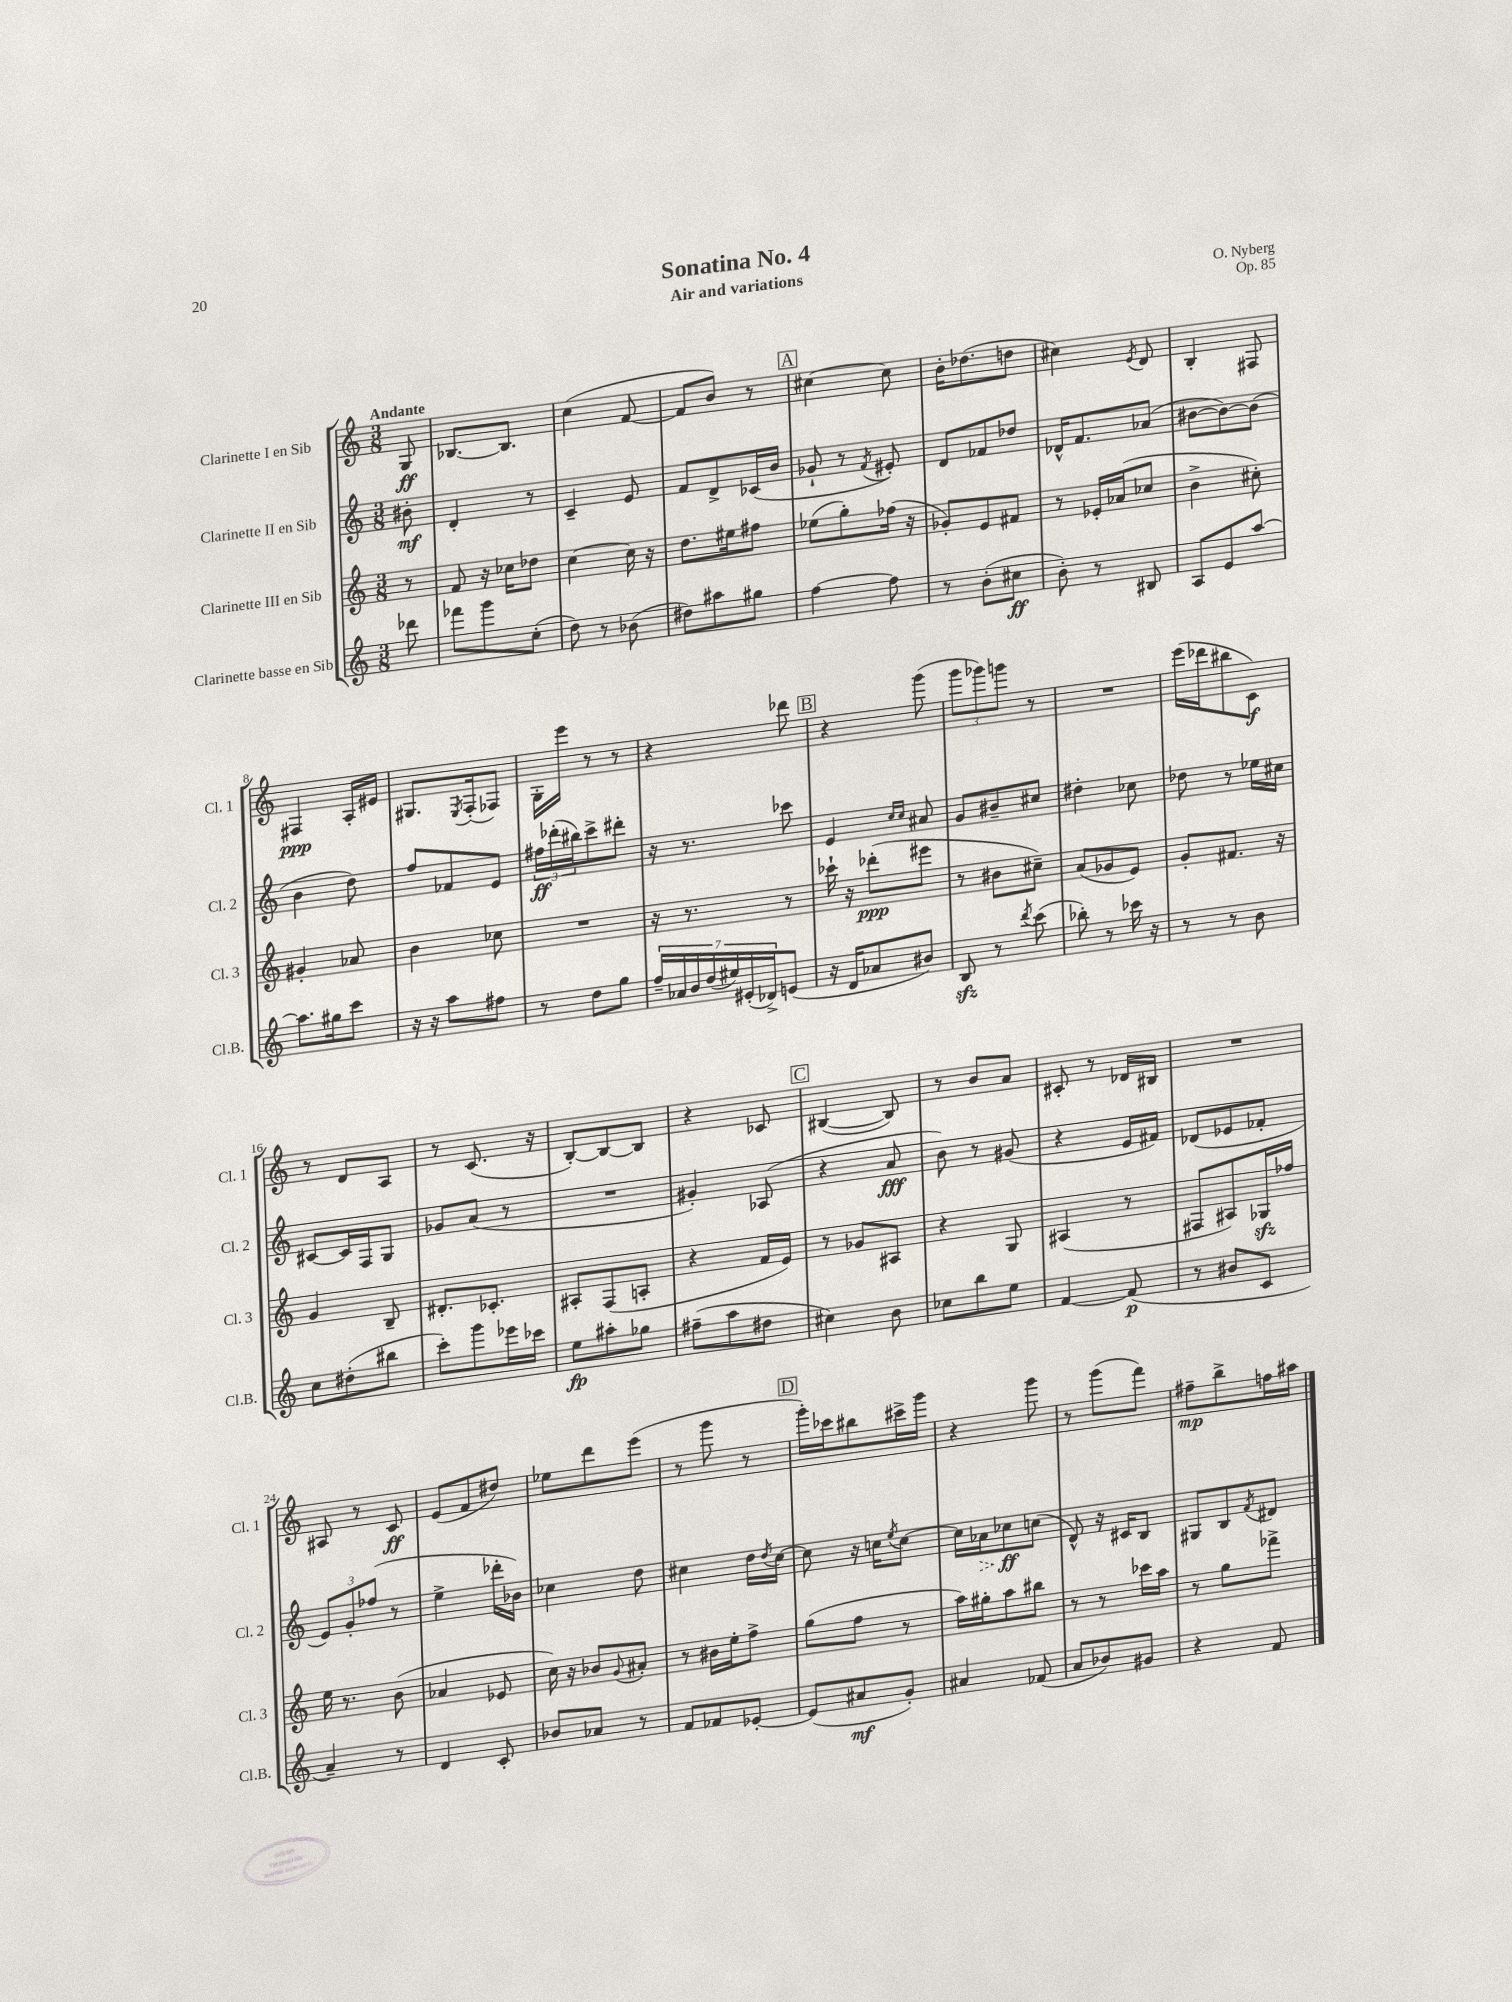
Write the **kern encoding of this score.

**kern	**dynam	**kern	**dynam	**kern	**dynam	**kern	**dynam
*part4	*part4	*part3	*part3	*part2	*part2	*part1	*part1
*staff4	*staff4	*staff3	*staff3	*staff2	*staff2	*staff1	*staff1
*I"Clarinette basse en Sib	*	*I"Clarinette III en Sib	*	*I"Clarinette II en Sib	*	*I"Clarinette I en Sib	*
*I'Cl.B.	*	*I'Cl. 3	*	*I'Cl. 2	*	*I'Cl. 1	*
*clefG2	*	*clefG2	*	*clefG2	*	*clefG2	*
*k[]	*	*k[]	*	*k[]	*	*k[]	*
*M3/8	*	*M3/8	*	*M3/8	*	*M3/8	*
=	=	=	=	=	=	=	=
!	!	!	!	!	!	!LO:TX:a:B:t=Andante	!
8ddd-X\	.	8r	.	8b#X'\	mf	8G/	ff
=1	=1	=1	=1	=1	=1	=1	=1
8fff-X\L	.	8f/	.	4d'/	.	[8.B-X/L	.
8ggg\	.	16r	.	.	.	.	.
.	.	16cc-X\KL	.	.	.	8.B-/J]	.
(8cc'\J	.	8dd-X\J	.	8r	.	.	.
=2	=2	=2	=2	=2	=2	=2	=2
8dd\)	.	[4cc\	.	4c~/	.	(4cc\	.
8r	.	.	.	.	.	.	.
(8b-X\	.	16cc\]	.	8e/	.	[8f/	.
.	.	16r	.	.	.	.	.
=3	=3	=3	=3	=3	=3	=3	=3
8dd#X\L)	.	8.dd\L	.	8f/L	.	8f/L]	.
8aa#X\	.	.	.	8d^/	.	8b/J)	.
.	.	16ee#X\k	.	.	.	.	.
8gg#X\J	.	8ff#X\J	.	(16c-X/L	.	8r	.
.	.	.	.	16b/JJ	.	.	.
!!LO:REH:place=s1:t=A
=4	=4	=4	=4	=4	=4	=4	=4
[4ff\	.	(8ee-X\L	.	8g-X`/	.	[4cc#X\	.
.	.	8gg'\)	.	8r	.	.	.
.	.	.	.	8qf/	.	.	.
8ff\]	.	(16ff-X\Jk	.	8e#X'/)	.	8cc#\]	.
.	.	16r	.	.	.	.	.
=5	=5	=5	=5	=5	=5	=5	=5
8r	.	8g-X'/L)	.	8d/L	.	16b'\KL	.
.	.	.	.	.	.	(8.dd-X\	.
(8b'\L	.	8e/	.	8f-X/	.	.	.
8cc#X\J	ff	8f#X/J	.	8dd-X/J	.	8ddn\J	.
=6	=6	=6	=6	=6	=6	=6	=6
8b'\)	.	8r	.	16d-X^^/KL	.	4cc#X\)	.
.	.	.	.	8.f/	.	.	.
8r	.	16e-X'/LL	.	.	.	.	.
.	.	(16a-X/J	.	.	.	.	.
.	.	.	.	.	.	8qe/	.
8B#X/	.	8cc-X/J	.	(8a-X/J	.	8d/	.
=7	=7	=7	=7	=7	=7	=7	=7
8A/L	.	4b^\	.	[8b#X\L	.	4B'/	.
8e/	.	.	.	8b#\_)	.	.	.
[8aa/J	.	8cc#X'\)	.	(8b#\J]	.	8F#X/	.
!!LO:LB:g=z
=8	=8	=8	=8	=8	=8	=8	=8
8.aa\L]	.	4g#X'/	.	4b\	.	4F#X/	ppp
16gg#X\k	.	.	.	.	.	.	.
8ccc\J	.	8a-X/	.	8dd\)	.	16A'/LL	.
.	.	.	.	.	.	16e#X/JJ	.
=9	=9	=9	=9	=9	=9	=9	=9
16r	.	4b\	.	8ff/L	.	8.G#X/L	.
16r	.	.	.	.	.	.	.
8aa\L	.	.	.	8f-X/	.	.	.
.	.	.	.	.	.	8qE/	.
.	.	.	.	.	.	(16F'/k	.
8ff#X\J	.	8cc-X\	.	8e/J	.	8F-X/J)	.
=10	=10	=10	=10	=10	=10	=10	=10
8r	.	4.r	.	24ff#X\LL	ff	16G'\LL	.
.	.	.	.	(24ddd-X'\	.	.	.
.	.	.	.	.	.	16eee\JJ	.
.	.	.	.	24bb#X\J)	.	.	.
8dd\L	.	.	.	8ccc^\	.	8r	.
8gg\J	.	.	.	8ddd#X'\J	.	8r	.
=11	=11	=11	=11	=11	=11	=11	=11
28ff~/LL	.	16r	.	16r	.	4r	.
28a-X/	.	.	.	.	.	.	.
.	.	8.r	.	8.r	.	.	.
28b/	.	.	.	.	.	.	.
(28dd/	.	.	.	.	.	.	.
28ee#X/)	.	.	.	.	.	.	.
(28e#X'/	.	.	.	.	.	.	.
28d-X^/J)	.	.	.	.	.	.	.
(8en/J	.	8r	.	8ccc-X\	.	8ddd-X\	.
!!LO:REH:place=s1:t=B
=12	=12	=12	=12	=12	=12	=12	=12
16r	.	16ccc-X`\	.	4e/	.	4r	.
16d/KL	.	16r	.	.	.	.	.
8a-X/	.	(8ddd-X'\L	ppp	.	.	.	.
.	.	.	.	16qqcc/LL	.	.	.
.	.	.	.	16qqcc/JJ	.	.	.
8b#X/J)	.	8eee#X\J	.	8a#X/	.	(8ggg\	.
=13	=13	=13	=13	=13	=13	=13	=13
8Bzz/	.	8r	.	8g/L	.	12ggg\L	.
.	.	.	.	.	.	12ggg-X\)	.
8r	.	8b#X\L	.	8b#X~/	.	.	.
.	.	.	.	.	.	12gggn\J	.
8qddd/	.	.	.	.	.	.	.
(8ccc\	.	8cc#X~\J)	.	8cc#X/J	.	8r	.
=14	=14	=14	=14	=14	=14	=14	=14
8bb-X'\)	.	(8a/L	.	4dd#X'\	.	4.r	.
8r	.	8g-X/	.	.	.	.	.
16ccc-X\	.	8e/J)	.	8cc-X\	.	.	.
16r	.	.	.	.	.	.	.
=15	=15	=15	=15	=15	=15	=15	=15
8r	.	8g'/L	.	8dd-X\	.	(16eee\LL	.
.	.	.	.	.	.	16ddd-X\J	.
8r	.	8.f#X/J	.	8r	.	8bb#X\	.
8b\	.	.	.	16ee-X\LL	.	8c\J)	f
.	.	16r	.	16cc#X\JJ	.	.	.
!!LO:LB:g=z
=16	=16	=16	=16	=16	=16	=16	=16
8cc\L	.	4g/	.	[8c#X/L	.	8r	.
(8dd#X'\	.	.	.	16c#/L]	.	8d/L	.
.	.	.	.	16F/J	.	.	.
8bb#X\J	.	8B~/	.	8G/J	.	8A/J	.
=17	=17	=17	=17	=17	=17	=17	=17
8ccc'\L)	.	8.d#X'/L	.	8g-X/L	.	8r	.
8ggg\	.	.	.	(8a/J	.	(8.c/	.
.	.	8.c-X'/J	.	.	.	.	.
16eee-X\L	.	.	.	8r	.	.	.
16ccc-X\JJ	.	.	.	.	.	16r	.
=18	=18	=18	=18	=18	=18	=18	=18
8ee\L	fp	8A#X'/L	.	4.r	.	[8B'/L)	.
8aa#X'\	.	(8F/	.	.	.	8B/_	.
8gg-X\J	.	8An'/J	.	.	.	8B/J]	.
=19	=19	=19	=19	=19	=19	=19	=19
(8ff#X~\L	.	4r	.	4g#X'/)	.	4r	.
8aa\	.	.	.	.	.	.	.
8dd#X\J	.	16f/LL	.	(8A-X/	.	8c-X/	.
.	.	16e/JJ)	.	.	.	.	.
!!LO:REH:place=s1:t=C
=20	=20	=20	=20	=20	=20	=20	=20
4cc#X\)	.	8r	.	4r	.	([4B#X/	.
.	.	8g-X/L	.	.	.	.	.
8b\	.	8A#X/J	.	8a/	fff	8B#/])	.
=21	=21	=21	=21	=21	=21	=21	=21
8cc-X\L	.	4r	.	8b\)	.	8r	.
8bb\	.	.	.	8r	.	8b/L	.
8ee\J	.	8G/	.	(8g#X/	.	8a/J	.
=22	=22	=22	=22	=22	=22	=22	=22
[4f/	.	(4A#X/	.	4r	.	8c#X'/	.
.	.	.	.	.	.	8r	.
(8f/]	p	8r	.	16e/LL	.	16d-X/LL	.
.	.	.	.	16f#X/JJ)	.	16B#X/JJ	.
=23	=23	=23	=23	=23	=23	=23	=23
8r	.	8F#X/L	.	(8d-X/L	.	4.r	.
8b#X/L	.	8A#X/)	.	8e-X/	.	.	.
8c/J	.	16G-Xzz/L	.	8f-X'/J	.	.	.
.	.	16ff-X/JJ	.	.	.	.	.
!!LO:LB:g=z
=24	=24	=24	=24	=24	=24	=24	=24
4a~/)	.	16ee\	.	12e/L)	.	8A#X/	.
.	.	8.r	.	.	.	.	.
.	.	.	.	12g'/	.	.	.
.	.	.	.	.	.	8r	.
.	.	.	.	(12ff-X/J	.	.	.
8r	.	(8b\	.	8r	.	8c/	ff
=25	=25	=25	=25	=25	=25	=25	=25
4d/	.	4a-X/	.	4ee^\	.	(8e/L	.
.	.	.	.	.	.	8f/	.
8c'/	.	8e-X/	.	16ddd-X'\LL	.	8dd#X/J)	.
.	.	.	.	16b-X\JJ)	.	.	.
=26	=26	=26	=26	=26	=26	=26	=26
8b-X/L	.	16cc\)	.	4cc-X\	.	8ee-X\L	.
.	.	16r	.	.	.	.	.
8a-X/J	.	8b-X/L	.	.	.	8ddd\	.
.	.	8qqg/	.	.	.	.	.
8r	.	8a#X'/J	.	8dd\	.	(8eee\J	.
=27	=27	=27	=27	=27	=27	=27	=27
8f/L	.	8r	.	4cc#X\	.	8r	.
8f-X/	.	16b#X\LL	.	.	.	8ggg\	.
.	.	16ee'\J	.	.	.	.	.
[8e-X'/J	.	8ff^\J	.	16dd\LL	.	8r	.
.	.	.	.	8qdd/	.	.	.
.	.	.	.	[16cc#\JJ	.	.	.
!!LO:REH:place=s1:t=D
=28	=28	=28	=28	=28	=28	=28	=28
(8e-/L]	.	(8gg\L	.	8cc#\]	.	16ggg'\LL)	.
.	.	.	.	.	.	16ccc-X\J	.
8a#X/	mf	8ff\J	.	16r	.	8bb#X\	.
.	.	.	.	16ccn\KL	.	.	.
.	.	.	.	8qee/	.	.	.
8g'/J)	.	8r	.	[8cc\J	.	16ccc#X^\L	.
.	.	.	.	.	.	16ggg\JJ	.
=29	=29	=29	=29	=29	=29	=29	=29
4a#X/	.	16aa\LL)	.	16cc\LL]	.	4r	.
!	!	!	!	!	!LO:HP:b	!	!
.	.	16gg#X'\J	.	16a-X\J	>	.	.
.	.	8aa\	.	8cc-X\	ff	.	.
(8f-X/	.	8bb#X\J	.	(8ccn\J	]	8ggg\	.
=30	=30	=30	=30	=30	=30	=30	=30
8a/L	.	8r	.	8d^^/)	.	8r	.
8b-X/)	.	8r	.	16r	.	(8ggg\L	.
.	.	.	.	16c#X/KL	.	.	.
8g#X/J	.	16ccc-X\LL	.	8B/J	.	8fff\J)	.
.	.	16aa\JJ	.	.	.	.	.
=31	=31	=31	=31	=31	=31	=31	=31
4r	.	8r	.	8G#X/L	.	8ff#X~\L	mp
.	.	8gg\L	.	8B/	.	8bb^\	.
.	.	.	.	8qf/	.	.	.
8f/	.	8fff-X^\J	.	8d#X/J	.	16ffn\L	.
.	.	.	.	.	.	16aa#X\JJ	.
==	==	==	==	==	==	==	==
*-	*-	*-	*-	*-	*-	*-	*-
